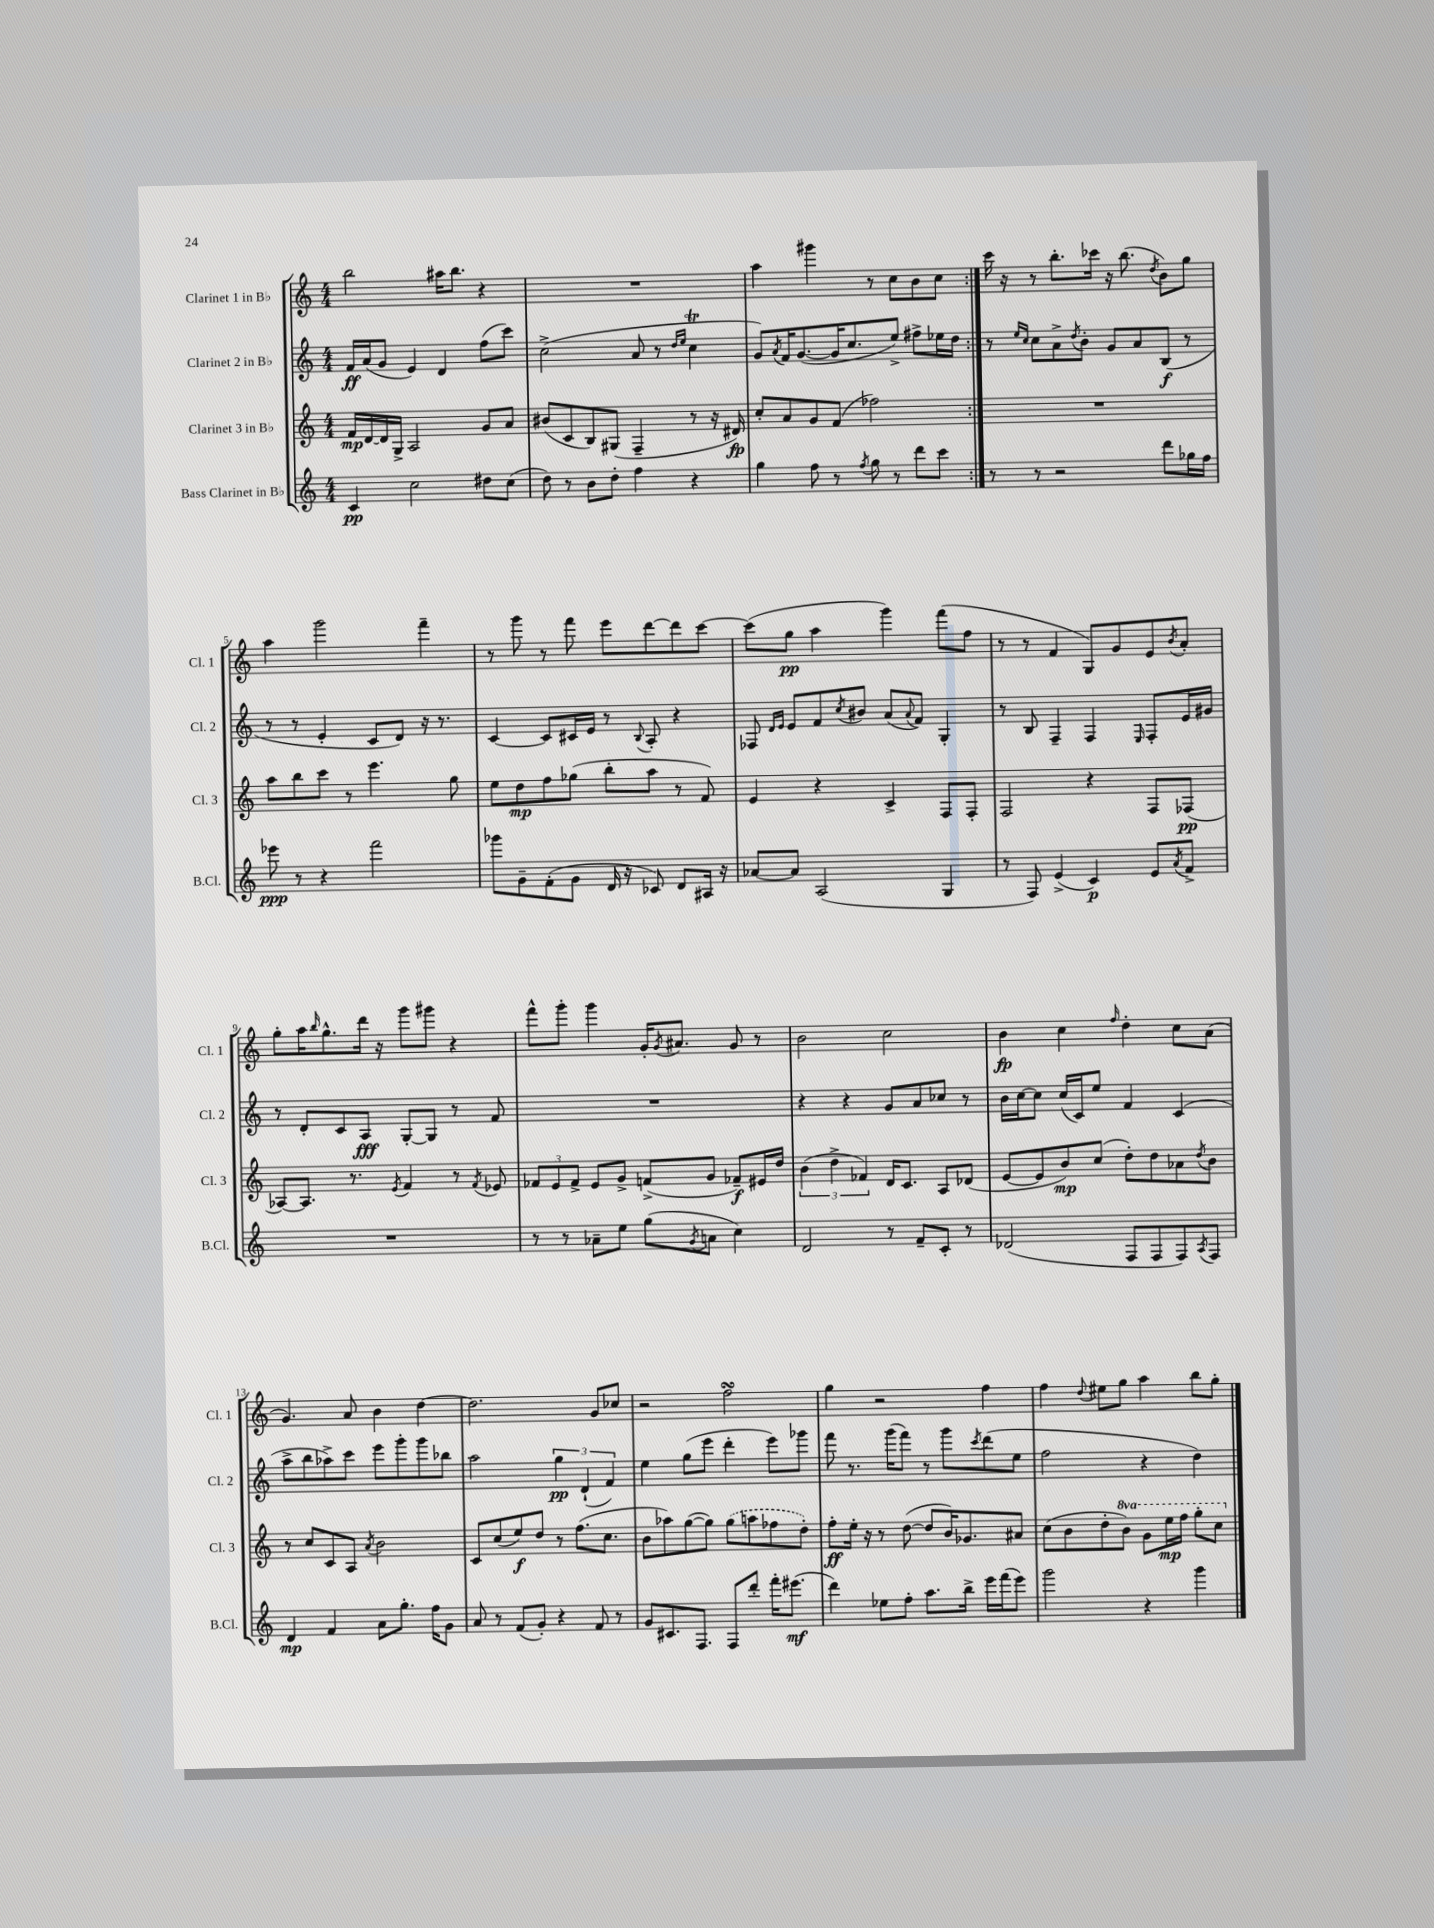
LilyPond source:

<<
\new StaffGroup <<
\new Staff = "s0" \with { instrumentName = "Clarinet 1 in Bb" shortInstrumentName = "Cl. 1" } {
    \clef treble \key c \major \numericTimeSignature \time 4/4
    \repeat volta 2 { b''2 ais''16 b''8. r4 |
    R1 |
    a''4 gis'''4 r8 c''8 b'8 c''8 | }
    c'''16 r16 r8 b''8.-. ces'''16 r16 b''8.( \acciaccatura { d''8 } b'8) g''8 |
    a''4 g'''2 f'''4-- |
    r8 g'''8 r8 f'''8 e'''8 d'''8~ d'''8 c'''8~ |
    c'''8( g''8\pp a''4 g'''4) f'''8( f''8 |
    r8 r8 f'4 g8) g'8 e'8 \acciaccatura { b'8 } a'8-. |
    g''8-. a''16 \grace { b''16 } g''8.-^ d'''16 r16 g'''8 gis'''8 r4 |
    f'''8-^ g'''8-. g'''4 g'16-. \acciaccatura { g'8 } ais'8. g'8 r8 |
    b'2 c''2 |
    b'4\fp c''4 \grace { f''16 } d''4-. c''8 a'8( |
    g'4.) a'8 b'4 d''4~ |
    d''2. g'8 ces''8 |
    r2 f''2\turn |
    g''4 r2 f''4 |
    f''4 \appoggiatura { d''8 } eis''8 g''8 a''4 b''8 g''8-. \bar "|." |
}
\new Staff = "s1" \with { instrumentName = "Clarinet 2 in Bb" shortInstrumentName = "Cl. 2" } {
    \clef treble \key c \major \numericTimeSignature \time 4/4
    \repeat volta 2 { f'16\ff a'16( g'8 e'4) d'4 f''8( c'''8) |
    c''2->( a'8 r8 \grace { d''16 e''16 } c''4\trill |
    g'8) \acciaccatura { a'8 } f'16 g'8.~( g'16 c''8. e''8->) fis''8-> ees''16 d''16 | }
    r8 \grace { e''16 c''16 } c''8 a'8-> \acciaccatura { d''8 } b'8-. g'8 a'8 b8\f( r8 |
    r8 r8 e'4-. c'8 d'8) r16 r8. |
    c'4~ c'8 cis'16 e'16 r8 \appoggiatura { b8 } a8-. r4 |
    fes8 \grace { d'16 e'16 } e'8 f'8 \acciaccatura { c''8 } bis'8 a'8( \appoggiatura { a'8 } f'8) g4-. |
    r8 b8 f4-- f4 \grace { e16 } f8-. e'16 gis'16 |
    r8 d'8-. c'8 a8\fff g8~-. g8 r8 f'8 |
    R1 |
    r4 r4 g'8 a'8 ces''8 r8 |
    b'16 c''16~ c''8 c''16( c'16) e''8 f'4 c'4( |
    a''8-> b''8 aes''8->) c'''8 e'''8 g'''8-. g'''8 bes''8 |
    a''2 \tuplet 3/2 { g''4\pp d'4-!( f'4) } |
    e''4 g''8( e'''8 d'''4-. e'''8) ges'''8 |
    f'''8 r8. g'''16( f'''8) r8 g'''8 \acciaccatura { c'''8 } d'''8( e''8 |
    f''2 r4 d''4) \bar "|." |
}
\new Staff = "s2" \with { instrumentName = "Clarinet 3 in Bb" shortInstrumentName = "Cl. 3" } {
    \clef treble \key c \major \numericTimeSignature \time 4/4 \set Staff.ottavationMarkups = #ottavation-simple-ordinals
    \repeat volta 2 { f'16\mp d'16~ d'16 g16-> a2 g'8 a'8 |
    bis'8( c'8 b8) gis8( f4-- r8 r16 dis'16\fp) |
    c''8-. a'8 g'8 f'8( fes''2) | }
    R1 |
    a''8 b''8 c'''8 r8 e'''4. g''8 |
    e''8 d''8\mp f''8 ges''8( b''8-. a''8 r8 f'8) |
    e'4 r4 c'4-> f8 f8-. |
    f2 r4 f8 fes8\pp( |
    aes8~) aes8. r8. \acciaccatura { e'8 } f'4 r8 \acciaccatura { f'8 } ees'8 |
    \tuplet 3/2 { fes'8 e'8 fes'8-> } e'8 g'8-> f'8->( g'8 fes'8--\f) eis'16 d''16 |
    \tuplet 3/2 { b'4( d''4-> fes'4) } d'16 c'8. a8 des'8( |
    e'8~ e'8 b'8\mp) c''8( d''8-.) d''8 aes'8 \acciaccatura { d''8 } b'8 |
    r8 c''8 c'8 a8 \acciaccatura { a'8 } b'2 |
    c'8 c''8( e''8\f) d''8 r8 f''8.( c''8. |
    b'8 aes''8) g''8~( g''8) \once \slurDashed g''8( a''8 fes''8 d''8-.) |
    f''8-.\ff e''16-. r16 r8 d''8~( d''8 b'16) ges'8. ais'8 |
    c''8( b'8 d''8-. \ottava #1 b''8) g''8 e'''16\mp f'''16 g'''8-. c'''8 \ottava #0 \bar "|." |
}
\new Staff = "s3" \with { instrumentName = "Bass Clarinet in Bb" shortInstrumentName = "B.Cl." } {
    \clef treble \key c \major \numericTimeSignature \time 4/4
    \repeat volta 2 { c'4\pp c''2 dis''8 c''8( |
    d''8) r8 b'8 d''8-. f''4 r4 |
    g''4 f''8 r8 \acciaccatura { f''8 } g''8 r8 d'''8 c'''8 | }
    r8 r8 r2 d'''8 ges''16 f''16 |
    ees'''8\ppp r8 r4 f'''2 |
    ges'''8 g'8-- f'8-.( g'8 d'16 r16 ces'8) d'8 ais16 r16 |
    aes'8~ aes'8 a2( g4 |
    r8 f8) e'4->( c'4\p) e'8 \acciaccatura { a'8 } f'8-> |
    R1 |
    r8 r8 aes'8-- e''8 g''8( \acciaccatura { g'8 } a'8 c''4) |
    d'2 r8 f'8-- c'8-. r8 |
    des'2( f8 f8 f8) \acciaccatura { a8 } f8 |
    d'4\mp f'4 a'8 g''8.-. f''16 g'8 |
    a'8 r8 f'8( g'8-.) r4 f'8 r8 |
    g'8 cis'8. f8. f8 d'''8-. f'''16-. eis'''8.\mf( |
    d'''4) ees''8 f''8-. a''8. b''16-> e'''16 f'''16( e'''8) |
    g'''2 r4 g'''4 \bar "|." |
}
>>
>>
